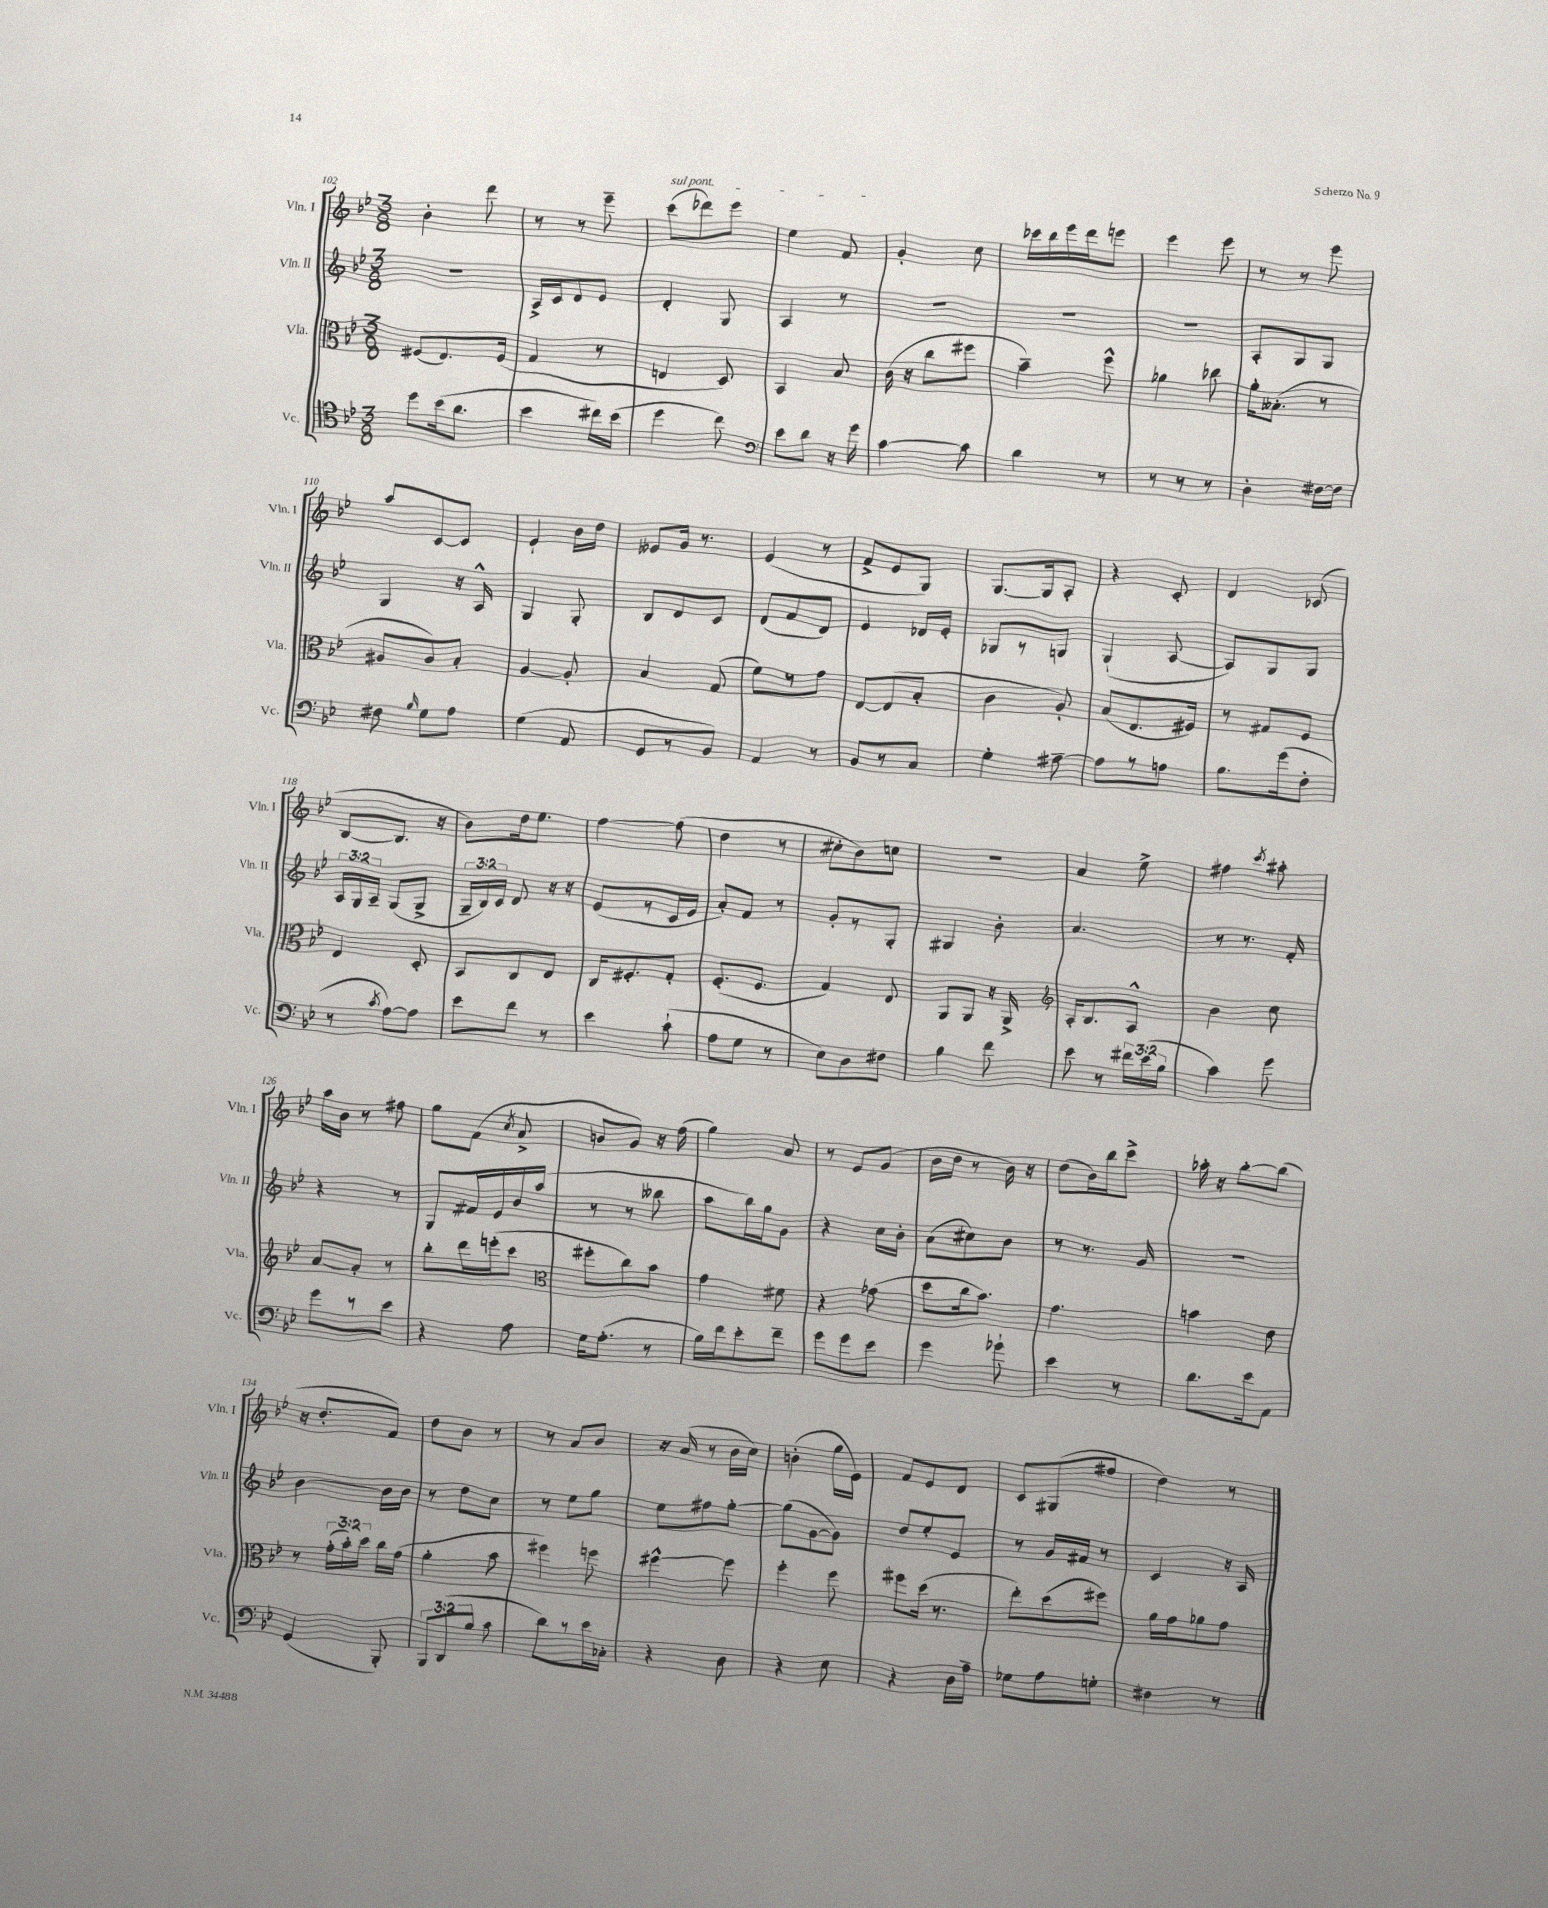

**kern	**kern	**kern	**kern
*staff4	*staff3	*staff2	*staff1
*clefC4	*clefC3	*clefG2	*clefG2
*k[b-e-]	*k[b-e-]	*k[b-e-]	*k[b-e-]
*M3/8	*M3/8	*M3/8	*M3/8
8dd	(8F#	4.r	4b-'
(16b-	8.E-)	.	.
8.a	.	.	.
.	.	.	8ddd
.	(16F#	.	.
=	=	=	=
4b-	4G	16A^	8r
.	.	16c	.
.	.	8d	8r
16cc#)	8r	8e-	8eee-~
(16b-	.	.	.
=	=	=	=
4dd	4E	4d'	(8ccc
.	.	.	8ddd-)
8cc)	8D)	8G	8eee-
=	=	=	=
*clefF4	*	*	*
8e-	4BB-	4A	4ee-
8d	.	.	.
16r	8B-	8r	8f
16g	.	.	.
=	=	=	=
[4c	(16c	4.r	4g'
.	16r	.	.
.	8cc	.	.
8c]	8ff#	.	8cc
=	=	=	=
4d	4b-~)	4.r	16ccc-
.	.	.	16bb-
.	.	.	16eee-
.	.	.	16ddd
8r	8ff^^	.	8eee
=	=	=	=
8r	4a-	4.r	4eee-
8r	.	.	.
8r	8cc-	.	8eee-
=	=	=	=
4D'	16a'	8A'	8r
.	(8.B--'	.	.
.	.	8G	8r
[16F#	8r	8G	8eee-
16F#]	.	.	.
=	=	=	=
8F#	8A#	4G	8aa
16qqB-	.	.	.
8G	8c)	.	[8c
8A	8B-'	16r	8c]
.	.	16A^^	.
=	=	=	=
(4G	[4A	4G	4e-`
8AA	8A']	8G'	16b-
.	.	.	16dd
=	=	=	=
8GG	4B-	8B-	8e--
8r	.	8d	16g
.	.	.	8.r
8BB-)	(8G	8c	.
=	=	=	=
4AA	8f)	(8d	(4e-
.	8r	8f	.
8r	8g	8d)	8r
=	=	=	=
8BB-	[8E-	4e-	8f^
8r	(8E-]	.	8e-
8C	8B-'	16d-	8G)
.	.	16e-'	.
=	=	=	=
4G'	4c	8G-	[8.G
.	.	8r	.
.	.	.	16G]
[8A#~	8A')	8G	8A'
=	=	=	=
8A#]	(8B-	(4G`	4r
8r	8.E-	.	.
8A	.	[8A	8c'
.	16F#)	.	.
=	=	=	=
8.B-	8r	8A])	4d
.	8G#	8G	.
(16g	.	.	.
8F'	8F	8G	(8c-
=	=	=	=
8r	4E-	24A	[8B-
.	.	24G	.
.	.	24A~	.
8qc	.	.	.
[8A)	.	(8G	8.B-]
8A]	8D'	8G^	.
.	.	.	16r
=	=	=	=
8e-	8BB-	24G~	8b-)
.	.	24B-)	.
.	.	24c	.
8f	8C	8d	16dd
.	.	.	8.ee-
8r	8E-	16r	.
.	.	16r	.
=	=	=	=
4e-	16C	(8e-	[4ff
.	8.F#'	.	.
.	.	8r	.
(8c`	8G'	16c	(8ff]
.	.	16e-	.
=	=	=	=
8A	(8.F'	8a')	4dd
8G	.	8f	.
.	8.F	.	.
8r	.	8r	8r
=	=	=	=
8E-)	4G)	8g'	8cc#'
8D	.	8r	8b-)
8F#	8E-	8G'	8cc
=	=	=	=
4B-	8AA	4G#	4.r
.	8AA	.	.
8f	16r	8b-'	.
.	16AA^	.	.
=	=	=	=
*	*clefG2	*	*
8e-	16A'	4.a	4a
.	8.B-	.	.
8r	.	.	.
24f#	8A^^	.	8ee-^
(24e-	.	.	.
24B-	.	.	.
=	=	=	=
4c)	4b-	8r	4ff#
.	.	8.r	.
.	.	.	8qccc
8g	8cc	.	8aa#'
.	.	16f'	.
=	=	=	=
8g	[8a	4r	16aa
.	.	.	16b-
8r	8a']	.	8r
8e-	8r	8r	8ff#
=	=	=	=
4r	8bb-'	8G	8gg
.	16ddd	16f#	(8f
.	(16eee'	16e-	.
.	.	.	8qcc
8A	8ccc	16b-	8a^
.	.	(16aa	.
=	=	=	=
*	*clefC3	*	*
16G	8ff#'	8r	8b
(8.A'	.	.	.
.	8cc)	8r	8g)
8r	8b-	8bb--	16r
.	.	.	(16ff
=	=	=	=
16B-)	4g	8aa	4gg)
16f	.	.	.
8e-'	.	16bb-)	.
.	.	16gg	.
8f~	8f#	8g	8a
=	=	=	=
8g	4r	4r	8r
8g	.	.	8e-
8e-	(8g-	16cc	(8g
.	.	16b-'	.
=	=	=	=
4g	8dd	(8a	16b-
.	.	.	16dd
.	16cc	8cc#)	8r
.	8.b-)	.	.
8g-`	.	8b-	16b-)
.	.	.	16r
=	=	=	=
4e-	4.g	8r	(8dd
.	.	8.r	16b-)
.	.	.	16bb-
8r	.	.	8ccc^
.	.	16g	.
=	=	=	=
8.d	4b	4.r	16aa-'
.	.	.	16r
.	.	.	[8bb-'
16e-	.	.	.
8AA	8e-	.	(8bb-]
=	=	=	=
(4GG	8r	[4b-	16r
.	.	.	8.dd'
.	(24g'	.	.
.	24b-')	.	.
.	24dd	.	.
8BBB-')	16cc	16b-]	8f)
.	(16g	16b-	.
=	=	=	=
12BBB-	4a'	8r	8dd
(12DD	.	.	.
.	.	8dd	8b-
12B-	.	.	.
8c	8b-	8cc	8r
=	=	=	=
8d)	4ff#)	8r	8r
8r	.	8ee-	8a
16e-	8ff	8gg	8b-
16C-'	.	.	.
=	=	=	=
4r	[4ff#^^	8ee-	16r
.	.	.	(16a
.	.	8ff#	8r
8D	8ff#]	[8gg'	16b-
.	.	.	16cc)
=	=	=	=
4r	4ff'	(8gg]	(4b'
.	.	[8g	.
8E-	8ff	8g])	16gg
.	.	.	16e-)
=	=	=	=
4r	8ff#	8dd	8f
.	(16dd	8ee-'	8e-
.	8.r	.	.
16D	.	8e-	8d
16A~	.	.	.
=	=	=	=
8G-	8ee-')	8r	8c
8A	(8dd	16g	(8G#
.	.	16f#	.
8G'	8ff#)	8r	8ff#
=	=	=	=
4F#	16a	4c	4dd)
.	16g	.	.
.	8a-	.	.
8r	8g	16r	8r
.	.	16A	.
==	==	==	==
*-	*-	*-	*-
